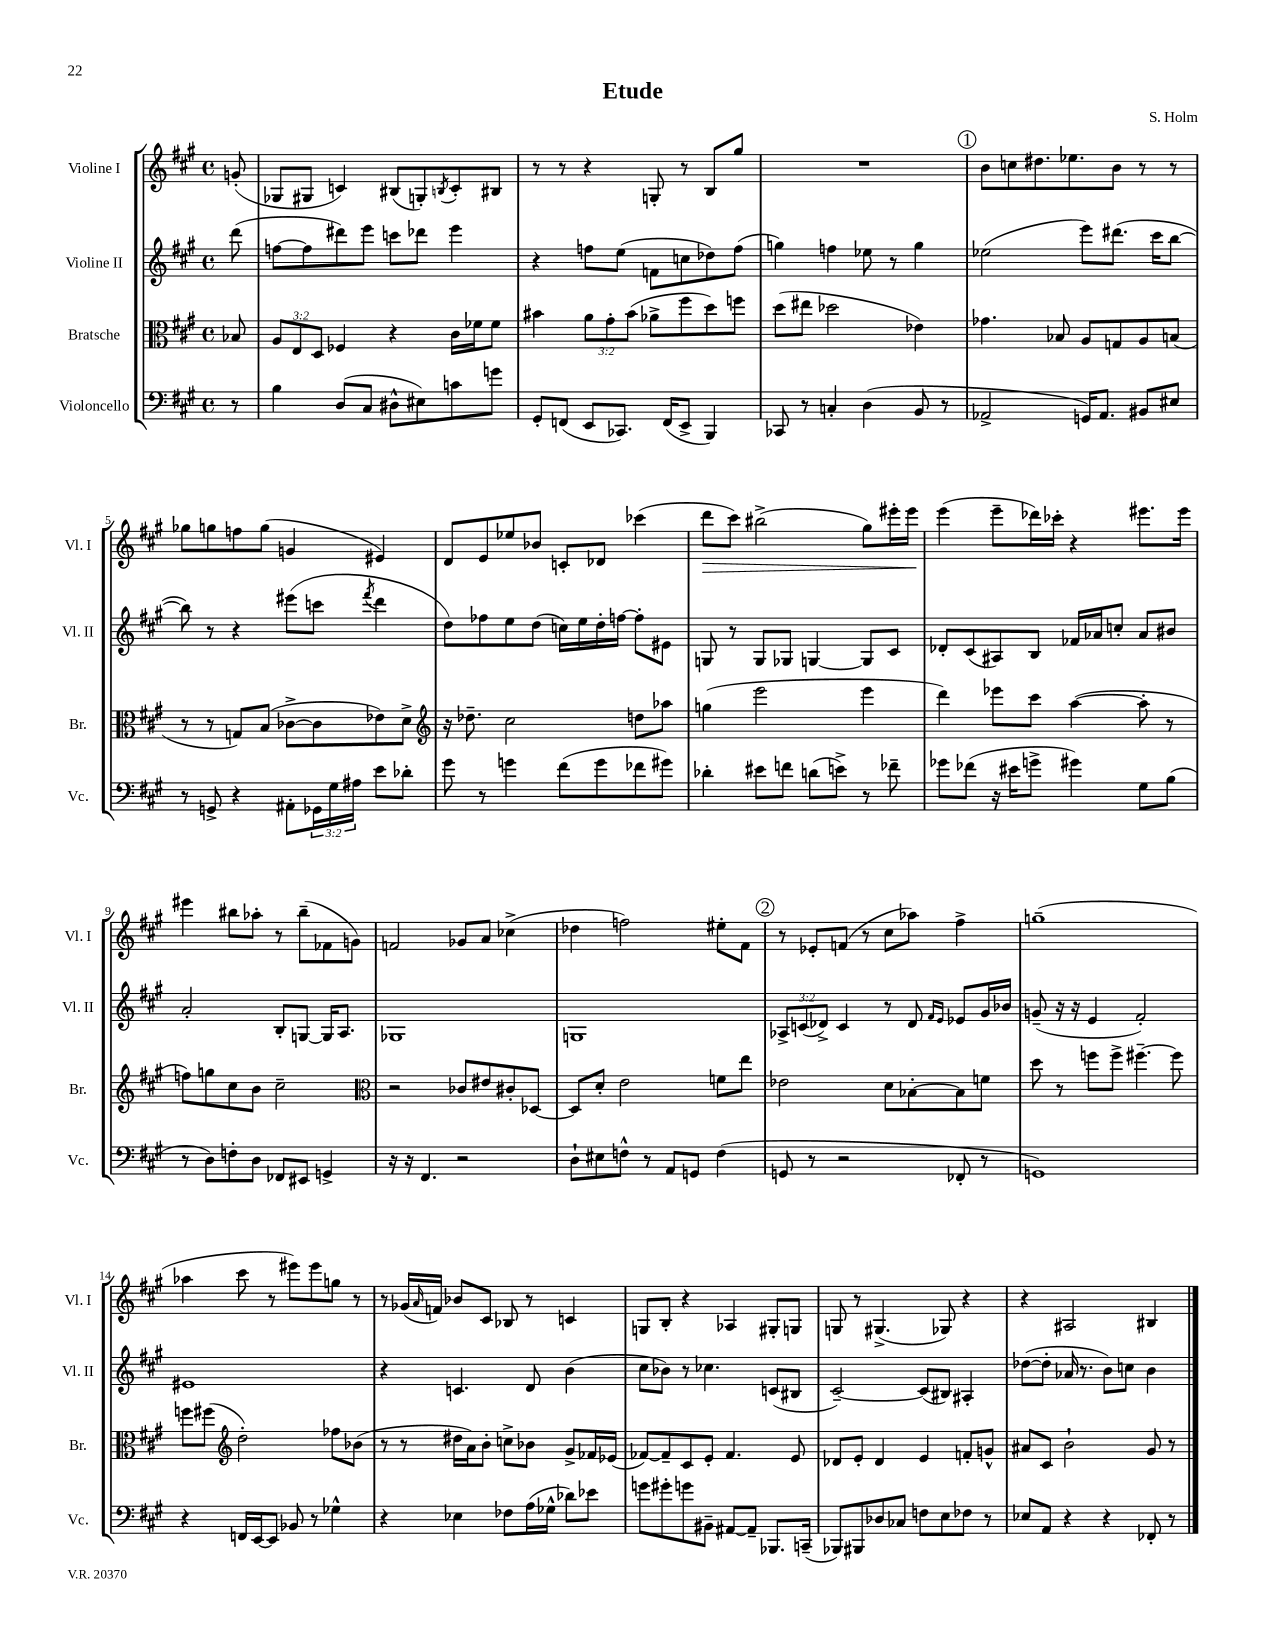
\header { title = "Etude" composer = "S. Holm" }
<<
\new StaffGroup <<
\new Staff = "s0" \with { instrumentName = "Violine I" shortInstrumentName = "Vl. I" } {
    \clef treble \key a \major \defaultTimeSignature \time 4/4 \partial 8
    g'8-.( |
    ges8 gis8 c'4) bis8( g8-.) \acciaccatura { b8 } c'8-. bis8 |
    r8 r8 r4 g8-. r8 b8 gis''8 |
    R1 |
    \mark \markup { \circle "1" } b'8 c''8 dis''8. ees''8. b'8 r8 r8 |
    ges''8 g''8 f''8 g''8( g'4 eis'4) |
    d'8 e'8 ees''8 bes'8 c'8-. des'8 ces'''4( |
    d'''8\> cis'''8) bis''2->( gis''8) eis'''16-. eis'''16\! |
    e'''4( e'''8-- des'''16) ces'''16-. r4 eis'''8. eis'''16 |
    eis'''4 bis''8 aes''8-. r8 bis''8--( fes'8 g'8) |
    f'2 ges'8 a'8 ces''4->( |
    des''4 f''2) eis''8-. fis'8 |
    \mark \markup { \circle "2" } r8 ees'8-. f'8( r8 cis''8 aes''8) fis''4-> |
    g''1--( |
    aes''4 cis'''8 r8 eis'''8) eis'''8 g''8 r8 |
    r8 ges'16( \grace { a'16 } f'16) bes'8 cis'8 bes8 r8 c'4 |
    g8 b8-. r4 aes4 gis8-. g8 |
    g8 r8 gis4.->( ges8) r4 |
    r4 ais2 bis4 \bar "|." |
}
\new Staff = "s1" \with { instrumentName = "Violine II" shortInstrumentName = "Vl. II" } {
    \clef treble \key a \major \defaultTimeSignature \time 4/4 \override Staff.TupletNumber.text = #tuplet-number::calc-fraction-text \partial 8
    d'''8( |
    f''8~ f''8 dis'''8) e'''8 c'''8 des'''8 e'''4 |
    r4 f''8 e''8( f'8 c''8 des''8) f''8( |
    g''4) f''4 ees''8 r8 g''4 |
    \mark \markup { \circle "1" } ees''2( e'''8) dis'''8.( cis'''16 b''8~ |
    b''8) r8 r4 eis'''8( c'''8 \acciaccatura { fis'''8 } d'''4 |
    d''8) fes''8 e''8 d''8( c''16) e''16 d''16-. f''16~ f''8-. eis'8 |
    g8 r8 g8 ges8 g4~ g8 cis'8 |
    des'8-. cis'8( ais8) b8 fes'16 aes'16 c''8-. aes'8 bis'8 |
    a'2-. b8-. g8~ g16 a8. |
    ges1 |
    g1 |
    \mark \markup { \circle "2" } \tuplet 3/2 { aes8-> c'8( des'8->) } c'4 r8 des'8 \grace { fis'16 e'16 } ees'8 gis'16 bes'16 |
    g'8--( r16 r16 e'4 fis'2-.) |
    eis'1 |
    r4 c'4. d'8 b'4( |
    cis''8 bes'8) r8 ces''4. c'8( bis8 |
    cis'2~--) cis'8( bis8) ais4-. |
    des''8~( des''8-. aes'16 r8. b'8) c''8 b'4 \bar "|." |
}
\new Staff = "s2" \with { instrumentName = "Bratsche" shortInstrumentName = "Br." } {
    \clef alto \key a \major \defaultTimeSignature \time 4/4 \override Staff.TupletNumber.text = #tuplet-number::calc-fraction-text \partial 8
    bes8 |
    \tuplet 3/2 { a8 e8 d8 } fes4 r4 cis'16 fes'16 fes'8 |
    bis'4 \tuplet 3/2 { a'8 gis'8-. bis'8( } aes'8-> fis''8 d''8) f''8 |
    d''8( eis''8 des''2 ees'4) |
    \mark \markup { \circle "1" } ges'4. bes8 a8 g8 a8 b8( |
    r8 r8 g8) b8( ces'8~-> ces'8 ees'8) d'8-> |
    \clef treble r16 des''8.-- cis''2 d''8 aes''8 |
    g''4( e'''2 e'''4 |
    d'''4) ees'''8 cis'''8 a''4~( a''8-. r8 |
    f''8) g''8 cis''8 b'8 cis''2-- |
    \clef alto r2 ces'8 eis'8 cis'8-. des8~ |
    des8 d'8-. e'2 f'8 e''8 |
    \mark \markup { \circle "2" } ees'2 d'8 bes8~-. bes8 f'8 |
    d''8 r8 f''8 f''8-> fis''4.~-- fis''8 |
    f''8 fis''8( \clef treble d''2-.) fes''8 bes'8( |
    r8 r8 dis''16 a'16) b'8-. c''8-> bes'8 gis'8-> fes'16 ees'16( |
    fes'8~) fes'8-- cis'8 e'8-. fes'4. e'8 |
    des'8 e'8-. des'4 e'4 f'8-. g'8-^ |
    ais'8 cis'8 b'2-! gis'8 r8 \bar "|." |
}
\new Staff = "s3" \with { instrumentName = "Violoncello" shortInstrumentName = "Vc." } {
    \clef bass \key a \major \defaultTimeSignature \time 4/4 \override Staff.TupletNumber.text = #tuplet-number::calc-fraction-text \partial 8
    r8 |
    b4 d8( cis8 dis8-^ eis8) c'8 g'8 |
    gis,8-. f,8( e,8 ces,8.) f,16( e,8-> b,,4) |
    ces,8 r8 c4-. d4( b,8 r8 |
    \mark \markup { \circle "1" } aes,2-> g,16) aes,8. bis,8 eis8 |
    r8 g,8-> r4 ais,8-. \tuplet 3/2 { ges,16 gis16 ais16 } e'8 des'8-. |
    gis'8 r8 g'4 fis'8( g'8 fes'8 gis'8) |
    des'4-. eis'8 f'8 d'8( e'8->) r8 fes'8-- |
    ges'8 fes'8( r16 eis'16 g'8-> gis'4) gis8 b8( |
    r8 d8) f8-. d8 fes,8 eis,8 g,4-> |
    r16 r16 fis,4. r2 |
    d8-! eis8 f8-^ r8 a,8 g,8 f4( |
    \mark \markup { \circle "2" } g,8 r8 r2 fes,8-. r8 |
    g,1) |
    r4 f,16 e,16~ e,8 bes,8 r8 ges4-^ |
    r4 ees4 fes8 a16( ges16-^ des'8) ees'8 |
    g'8 gis'8-. g'8 bis,8-- ais,8~ ais,8-- bes,,8. c,16--( |
    bes,,8) bis,,8 des8 ces8 f8 e8 fes8 r8 |
    ees8 a,8 r4 r4 fes,8-. r8 \bar "|." |
}
>>
>>
